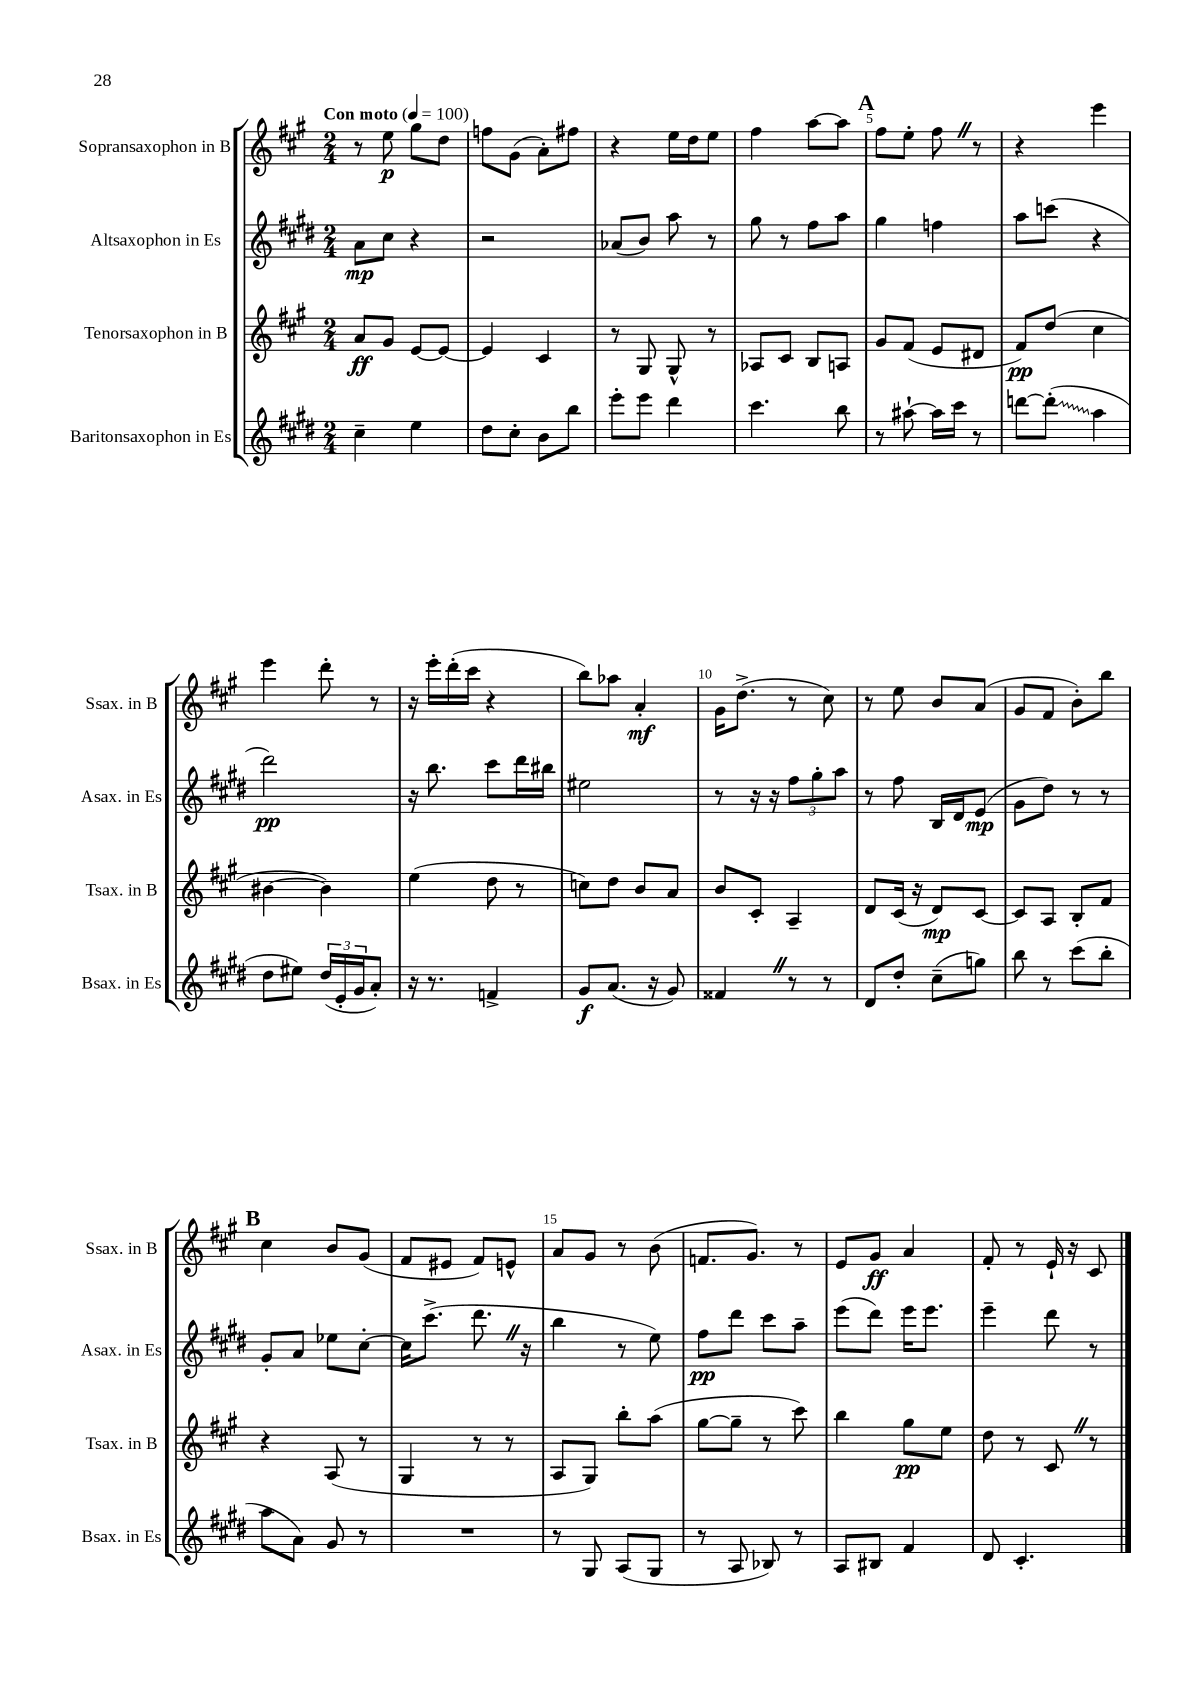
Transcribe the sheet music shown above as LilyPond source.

<<
\new StaffGroup <<
\new Staff = "s0" \with { instrumentName = "Sopransaxophon in B" shortInstrumentName = "Ssax. in B" } {
    \clef treble \key a \major \numericTimeSignature \time 2/4 \tempo "Con moto" 4 = 100
    r8 e''8\p gis''8 d''8 |
    f''8 gis'8( a'8-.) fis''8 |
    r4 e''16 d''16 e''8 |
    fis''4 a''8~ a''8 |
    \mark \markup { \bold "A" } fis''8 e''8-. fis''8 \once \override BreathingSign.text = \markup { \musicglyph "scripts.caesura.straight" } \breathe r8 |
    r4 e'''4 |
    e'''4 d'''8-. r8 |
    r16 e'''16-. d'''16-.( cis'''16 r4 |
    b''8) aes''8 a'4-.\mf |
    gis'16 d''8.->( r8 cis''8) |
    r8 e''8 b'8 a'8( |
    gis'8 fis'8 b'8-.) b''8 |
    \mark \markup { \bold "B" } cis''4 b'8 gis'8( |
    fis'8 eis'8 fis'8) e'8-^ |
    a'8 gis'8 r8 b'8( |
    f'8. gis'8.) r8 |
    e'8 gis'8\ff a'4 |
    fis'8-. r8 e'16-! r16 cis'8 \bar "|." |
}
\new Staff = "s1" \with { instrumentName = "Altsaxophon in Es" shortInstrumentName = "Asax. in Es" } {
    \clef treble \key e \major \numericTimeSignature \time 2/4
    a'8\mp cis''8 r4 |
    r2 |
    aes'8( b'8) a''8 r8 |
    gis''8 r8 fis''8 a''8 |
    \mark \markup { \bold "A" } gis''4 f''4 |
    a''8 c'''8( r4 |
    dis'''2\pp) |
    r16 b''8. cis'''8 dis'''16 bis''16 |
    eis''2 |
    r8 r16 r16 \tuplet 3/2 { fis''8 gis''8-. a''8 } |
    r8 fis''8 b16 dis'16 e'8\mp( |
    gis'8 dis''8) r8 r8 |
    \mark \markup { \bold "B" } gis'8-. a'8 ees''8 cis''8~-. |
    cis''16 cis'''8.->( dis'''8. \once \override BreathingSign.text = \markup { \musicglyph "scripts.caesura.straight" } \breathe r16 |
    b''4 r8 e''8) |
    fis''8\pp dis'''8 cis'''8 a''8-- |
    e'''8( dis'''8) e'''16 e'''8. |
    e'''4-- dis'''8 r8 \bar "|." |
}
\new Staff = "s2" \with { instrumentName = "Tenorsaxophon in B" shortInstrumentName = "Tsax. in B" } {
    \clef treble \key a \major \numericTimeSignature \time 2/4
    a'8\ff gis'8 e'8~ e'8~ |
    e'4 cis'4 |
    r8 gis8 gis8-^ r8 |
    aes8 cis'8 b8 a8 |
    \mark \markup { \bold "A" } gis'8 fis'8( e'8 dis'8 |
    fis'8\pp) d''8( cis''4 |
    bis'4~ bis'4) |
    e''4( d''8 r8 |
    c''8) d''8 b'8 a'8 |
    b'8 cis'8-. a4-- |
    d'8 cis'16( r16 d'8\mp) cis'8~ |
    cis'8 a8 b8-. fis'8 |
    \mark \markup { \bold "B" } r4 a8( r8 |
    gis4 r8 r8 |
    a8 gis8) b''8-. a''8( |
    gis''8~ gis''8-- r8 cis'''8) |
    b''4 gis''8\pp e''8 |
    d''8 r8 cis'8 \once \override BreathingSign.text = \markup { \musicglyph "scripts.caesura.straight" } \breathe r8 \bar "|." |
}
\new Staff = "s3" \with { instrumentName = "Baritonsaxophon in Es" shortInstrumentName = "Bsax. in Es" } {
    \clef treble \key e \major \numericTimeSignature \time 2/4
    cis''4-- e''4 |
    dis''8 cis''8-. b'8 b''8 |
    e'''8-. e'''8 dis'''4 |
    cis'''4. b''8 |
    \mark \markup { \bold "A" } r8 ais''8~-! ais''16 cis'''16 r8 |
    d'''8~ \once \override Glissando.style = #'zigzag d'''8-.\glissando( a''4 |
    dis''8 eis''8) \tuplet 3/2 { dis''16( e'16-. gis'16 } a'8-.) |
    r16 r8. f'4-> |
    gis'8\f a'8.( r16 gis'8) |
    fisis'4 \once \override BreathingSign.text = \markup { \musicglyph "scripts.caesura.straight" } \breathe r8 r8 |
    dis'8 dis''8-. cis''8--( g''8) |
    b''8 r8 cis'''8( b''8-. |
    \mark \markup { \bold "B" } a''8 a'8) gis'8 r8 |
    R2 |
    r8 gis8 a8( gis8 |
    r8 a8 bes8) r8 |
    a8 bis8 fis'4 |
    dis'8 cis'4.-. \bar "|." |
}
>>
>>
\layout { \context { \Score \override BarNumber.break-visibility = ##(#f #t #t) barNumberVisibility = #(every-nth-bar-number-visible 5) } }
